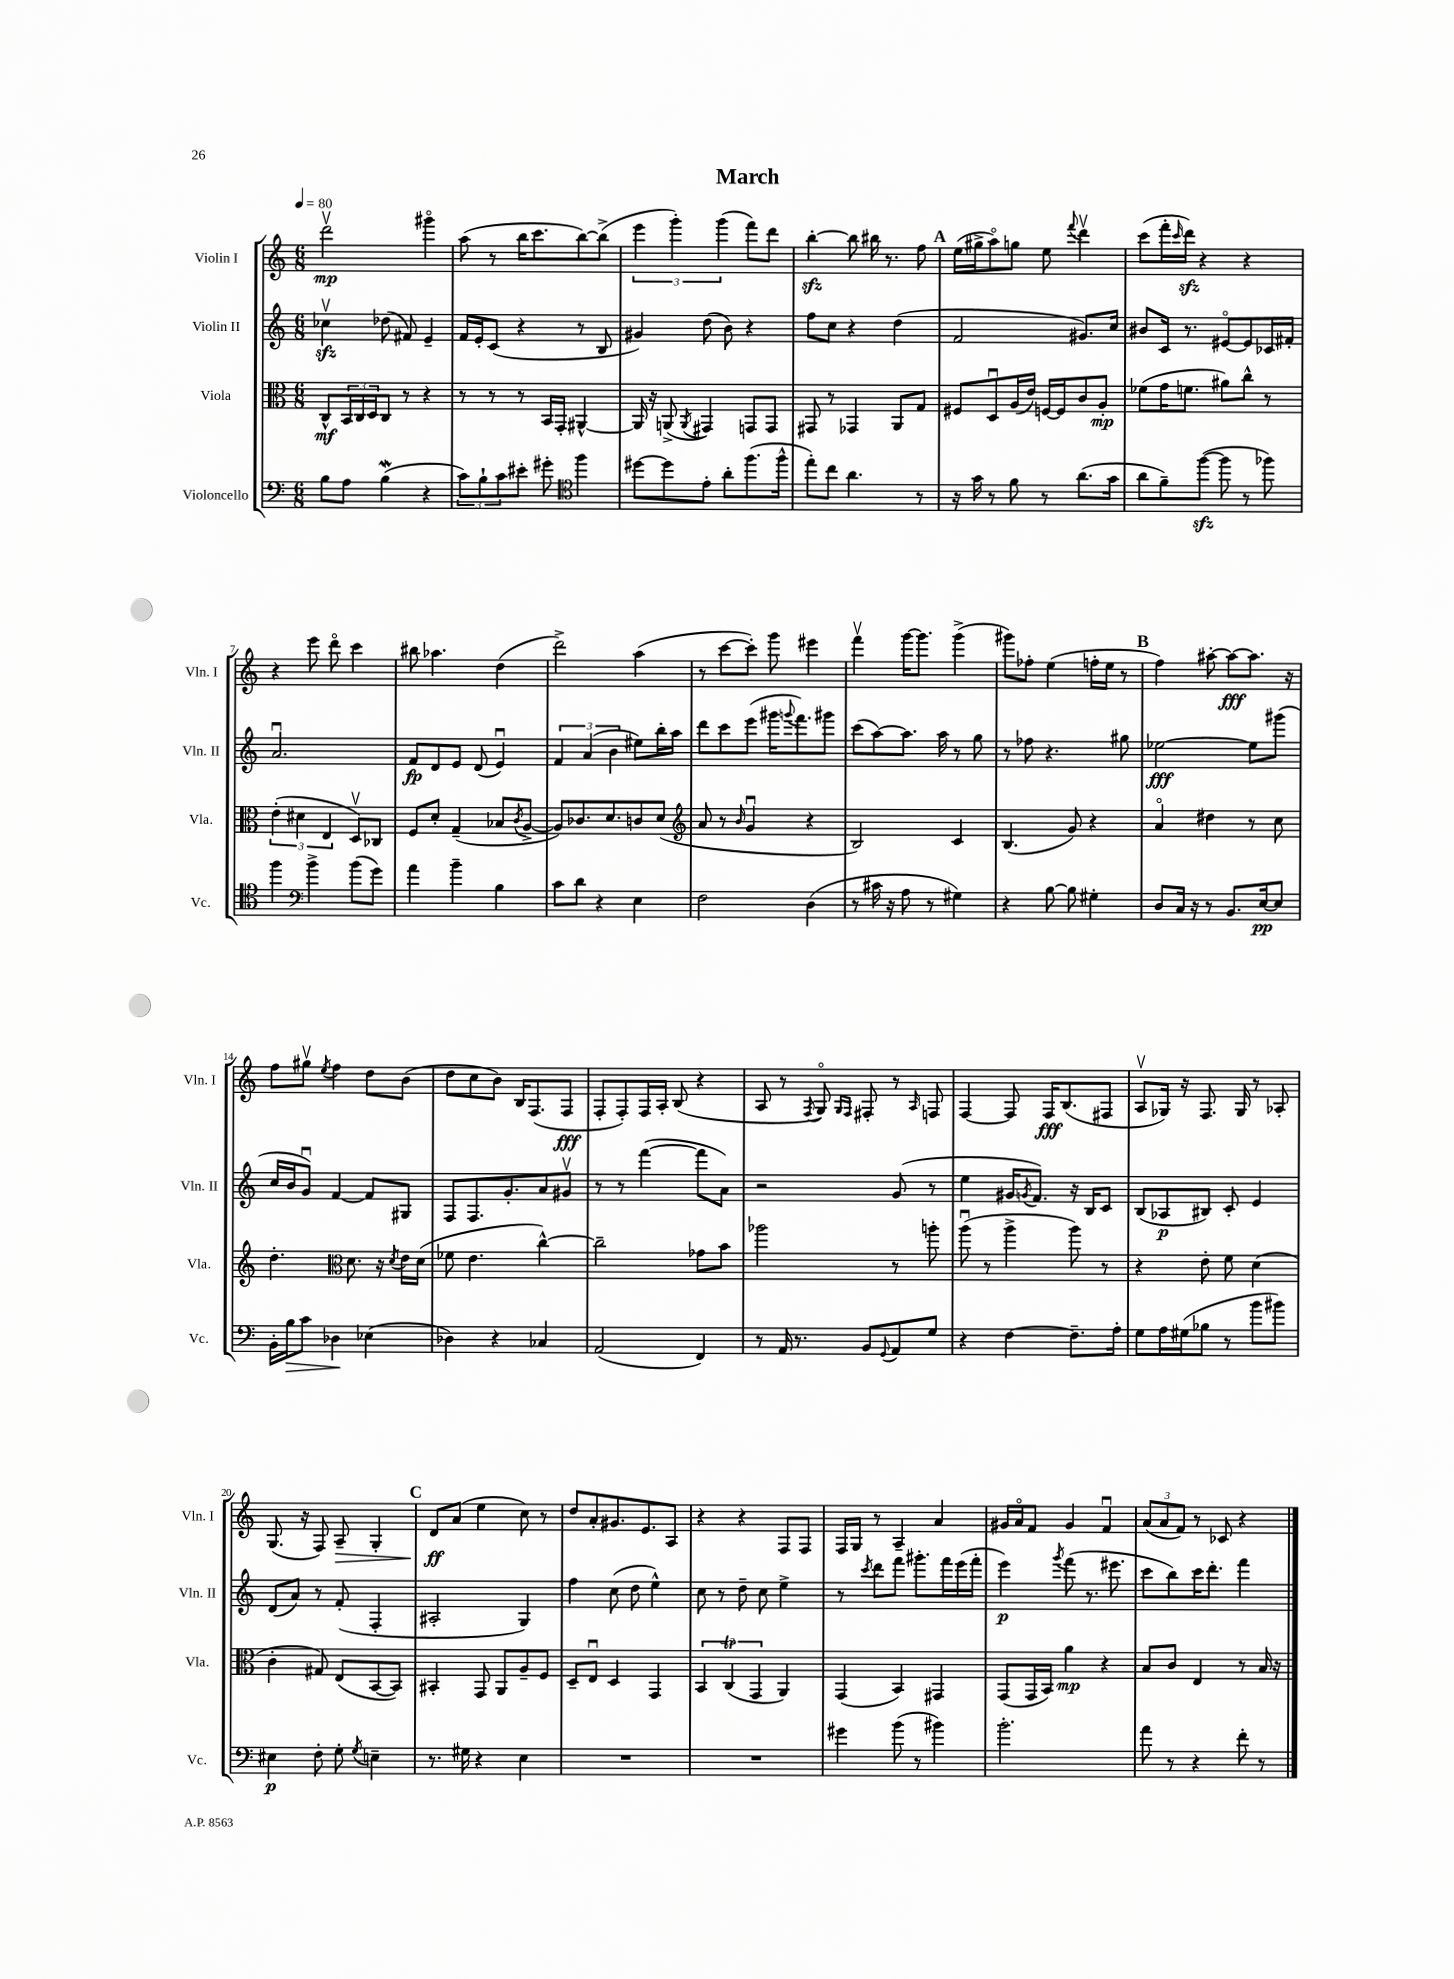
\header { title = "March" }
<<
\new StaffGroup <<
\new Staff = "s0" \with { instrumentName = "Violin I" shortInstrumentName = "Vln. I" } {
    \clef treble \key c \major \numericTimeSignature \time 6/8 \tempo 4 = 80
    d'''2\upbow\mp gis'''4\flageolet |
    a''8( r8 b''16 c'''8. b''8~) b''8->( |
    \tuplet 3/2 { e'''4 g'''4-.) g'''4( } f'''8) d'''8 |
    b''4~-.\sfz b''8 bis''16 r8. f''8 |
    \mark \markup { \bold "A" } e''16( gis''16-> a''8\flageolet) g''8 e''8 \appoggiatura { f'''8 } d'''4\upbow |
    c'''8( f'''16-. \grace { c'''16 } d'''16\sfz) r4 r4 |
    r4 e'''8 d'''8\flageolet c'''4 |
    bis''8 aes''4. d''4( |
    d'''2->) a''4( |
    r8 c'''8~ c'''8-.) g'''8 eis'''4 |
    f'''4\upbow g'''16~ g'''8. g'''4->( |
    gis'''8) fes''8-. e''4( f''16-. e''16 r8 |
    \mark \markup { \bold "B" } f''4) ais''8~-. ais''8~\fff ais''8. r16 |
    f''8 gis''8\upbow \acciaccatura { e''8 } f''4 d''8 b'8( |
    d''8 c''8 b'8) b16 f8.( f8\fff |
    f8-. f8-.) f16 a16-. b8( r4 |
    a8 r8 \acciaccatura { f8 } g8\flageolet) \grace { g16 f16 } fis8-. r8 \grace { a16 } f8 |
    f4~ f8 f16\fff b8.( fis8 |
    a8\upbow ges16) r16 f8. ges16 r8 aes8-. |
    g8.( r16 f8) a8--\> g4-. |
    \mark \markup { \bold "C" } d'8\ff\! a'8( e''4 c''8) r8 |
    d''8 a'8-. gis'8. e'8. a8 |
    r4 r4 f8 f8 |
    f16 g16 r8 a4-- a'4 |
    gis'16 a'16\flageolet f'8 gis'4 f'4\downbow |
    \tuplet 3/2 { a'8( a'8 f'8) } r8 ces'8 r4 \bar "|." |
}
\new Staff = "s1" \with { instrumentName = "Violin II" shortInstrumentName = "Vln. II" } {
    \clef treble \key c \major \numericTimeSignature \time 6/8
    ces''4\upbow\sfz des''8( fis'8) e'4-- |
    f'16 e'16-. c'8( r4 r8 b8 |
    gis'4) d''8( b'8) r4 |
    f''8 c''8 r4 d''4( |
    \mark \markup { \bold "A" } f'2 gis'8.) c''16 |
    bis'8 c'16 r8. eis'8~\flageolet eis'8 ces'16 fis'16-. |
    a'2.\downbow |
    f'8\fp d'8 e'8 d'8( e'4\downbow) |
    \tuplet 3/2 { f'4 a'4( b'4 } eis''8) b''16-. a''16 |
    d'''8 c'''8 e'''8( gis'''16 \appoggiatura { g'''8 } f'''8.) gis'''8 |
    c'''8( a''8~) a''8. a''16 r8 g''8 |
    r8 fes''8 r4. gis''8 |
    \mark \markup { \bold "B" } ees''2~\fff ees''8 gis'''8( |
    c''16 b'16 g'8\downbow) f'4~ f'8 gis8 |
    f8 f8. g'8.-. a'8 gis'8\upbow |
    r8 r8 f'''4~( f'''8 a'8) |
    r2 g'8( r8 |
    e''4 gis'16 \acciaccatura { g'8 } f'8.) r16 b16 c'8 |
    b8( aes8\p bis8) c'8-. e'4 |
    d'8( a'8) r8 f'8-.( f4-. |
    \mark \markup { \bold "C" } ais2-. g4) |
    f''4 c''8( d''8 e''4-^) |
    c''8 r8 d''8-- c''8 e''4-> |
    r8 \acciaccatura { c'''8 } d'''8 f'''8 gis'''8.-. f'''16 e'''16( f'''16-. |
    e'''4\p) \acciaccatura { g'''8 } f'''8( r8. eis'''8. |
    c'''8 b''8) c'''16 d'''8.-. f'''4 \bar "|." |
}
\new Staff = "s2" \with { instrumentName = "Viola" shortInstrumentName = "Vla." } {
    \clef alto \key c \major \numericTimeSignature \time 6/8
    c8-^\mf \tuplet 3/2 { b,16 c16 d16 } c8 r8 r4 |
    r8 r8 r8 b,16 g,16-. ais,4~-^ |
    ais,16 r16 a,8->( \acciaccatura { a,8 } gis,4) g,8 g,8 |
    gis,8 r8 ges,4 a,8 g8 |
    \mark \markup { \bold "A" } fis8 d8\downbow a16( e'16) f16~ f16 c'8 a8-.\mp |
    fes'8( g'16 f'8. ais'8) c''8-^ r8 |
    \tuplet 3/2 { e'4-.( dis'4 e4 } d8\upbow) ces8 |
    f8 d'8-. g4--( bes8 \acciaccatura { c'8 } a8~-> |
    a8) ces'8. d'8. c'8 d'8( |
    \clef treble a'8 r8 \grace { b'16 } g'4\downbow r4 |
    b2) c'4 |
    b4.( g'8) r4 |
    \mark \markup { \bold "B" } a'4\flageolet dis''4 r8 c''8 |
    d''4.-. \clef alto d'8. r16 \acciaccatura { d'8 } e'16 d'16( |
    fes'8 e'4. c''4~-^) |
    c''2-- ges'8 b'8 |
    aes''2 r8 a''8-. |
    a''8\downbow( r8 a''4-> a''8) r8 |
    r4 e'8-. f'8 d'4( |
    c'4-. gis8) e8( b,8~ b,8) |
    \mark \markup { \bold "C" } bis,4-. g,8 a,8 a8-- f8 |
    d8-- e8\downbow d4 g,4 |
    \tuplet 3/2 { b,4 c4\trill( g,4 } a,4) |
    g,4( b,4) gis,4 |
    g,8( g,16 b,16) a'4\mp r4 |
    b8 c'8 e4 r8 b16 r16 \bar "|." |
}
\new Staff = "s3" \with { instrumentName = "Violoncello" shortInstrumentName = "Vc." } {
    \clef bass \key c \major \numericTimeSignature \time 6/8
    b8 a8 b4\mordent( r4 |
    \tuplet 3/2 { c'8) b8-! c'8 } eis'8-. gis'8-. \clef tenor f''4 |
    dis''8~ dis''8 e'8-. a'8-. f''8.( f''16-^ |
    e''8-.) c''8 a'4. r8 |
    \mark \markup { \bold "A" } r16 g'16 r8 f'8 r8 a'8.( g'16 |
    a'8 f'8--) f''8~\sfz( f''8 r8 fes''8) |
    f''4 \clef bass b'4-> b'8( g'8) |
    a'4 b'4-- b4 |
    c'8 d'8 r4 e4 |
    f2 d4( |
    r8 cis'16 r16 a8 r8 gis4) |
    r4 b8~ b8 gis4-. |
    \mark \markup { \bold "B" } d8 c16 r16 r8 b,8. e16~\pp e8 |
    b,16-. b16\> c'8 des4\! ees4( |
    des4) r4 ces4 |
    a,2( f,4) |
    r8 a,16 r8. b,8 \appoggiatura { g,8 } a,8 g8 |
    r4 f4~ f8.-- a16-. |
    g8 a16 gis16( bes8 r8 b'8 bis'8) |
    eis4\p f8-. g8-. \acciaccatura { g8 } e4-- |
    \mark \markup { \bold "C" } r8. gis16 r4 e4 |
    R2. |
    R2. |
    gis'4 b'8( r8 bis'4) |
    b'2.-. |
    a'8 r8 r4 f'8-. r8 \bar "|." |
}
>>
>>
